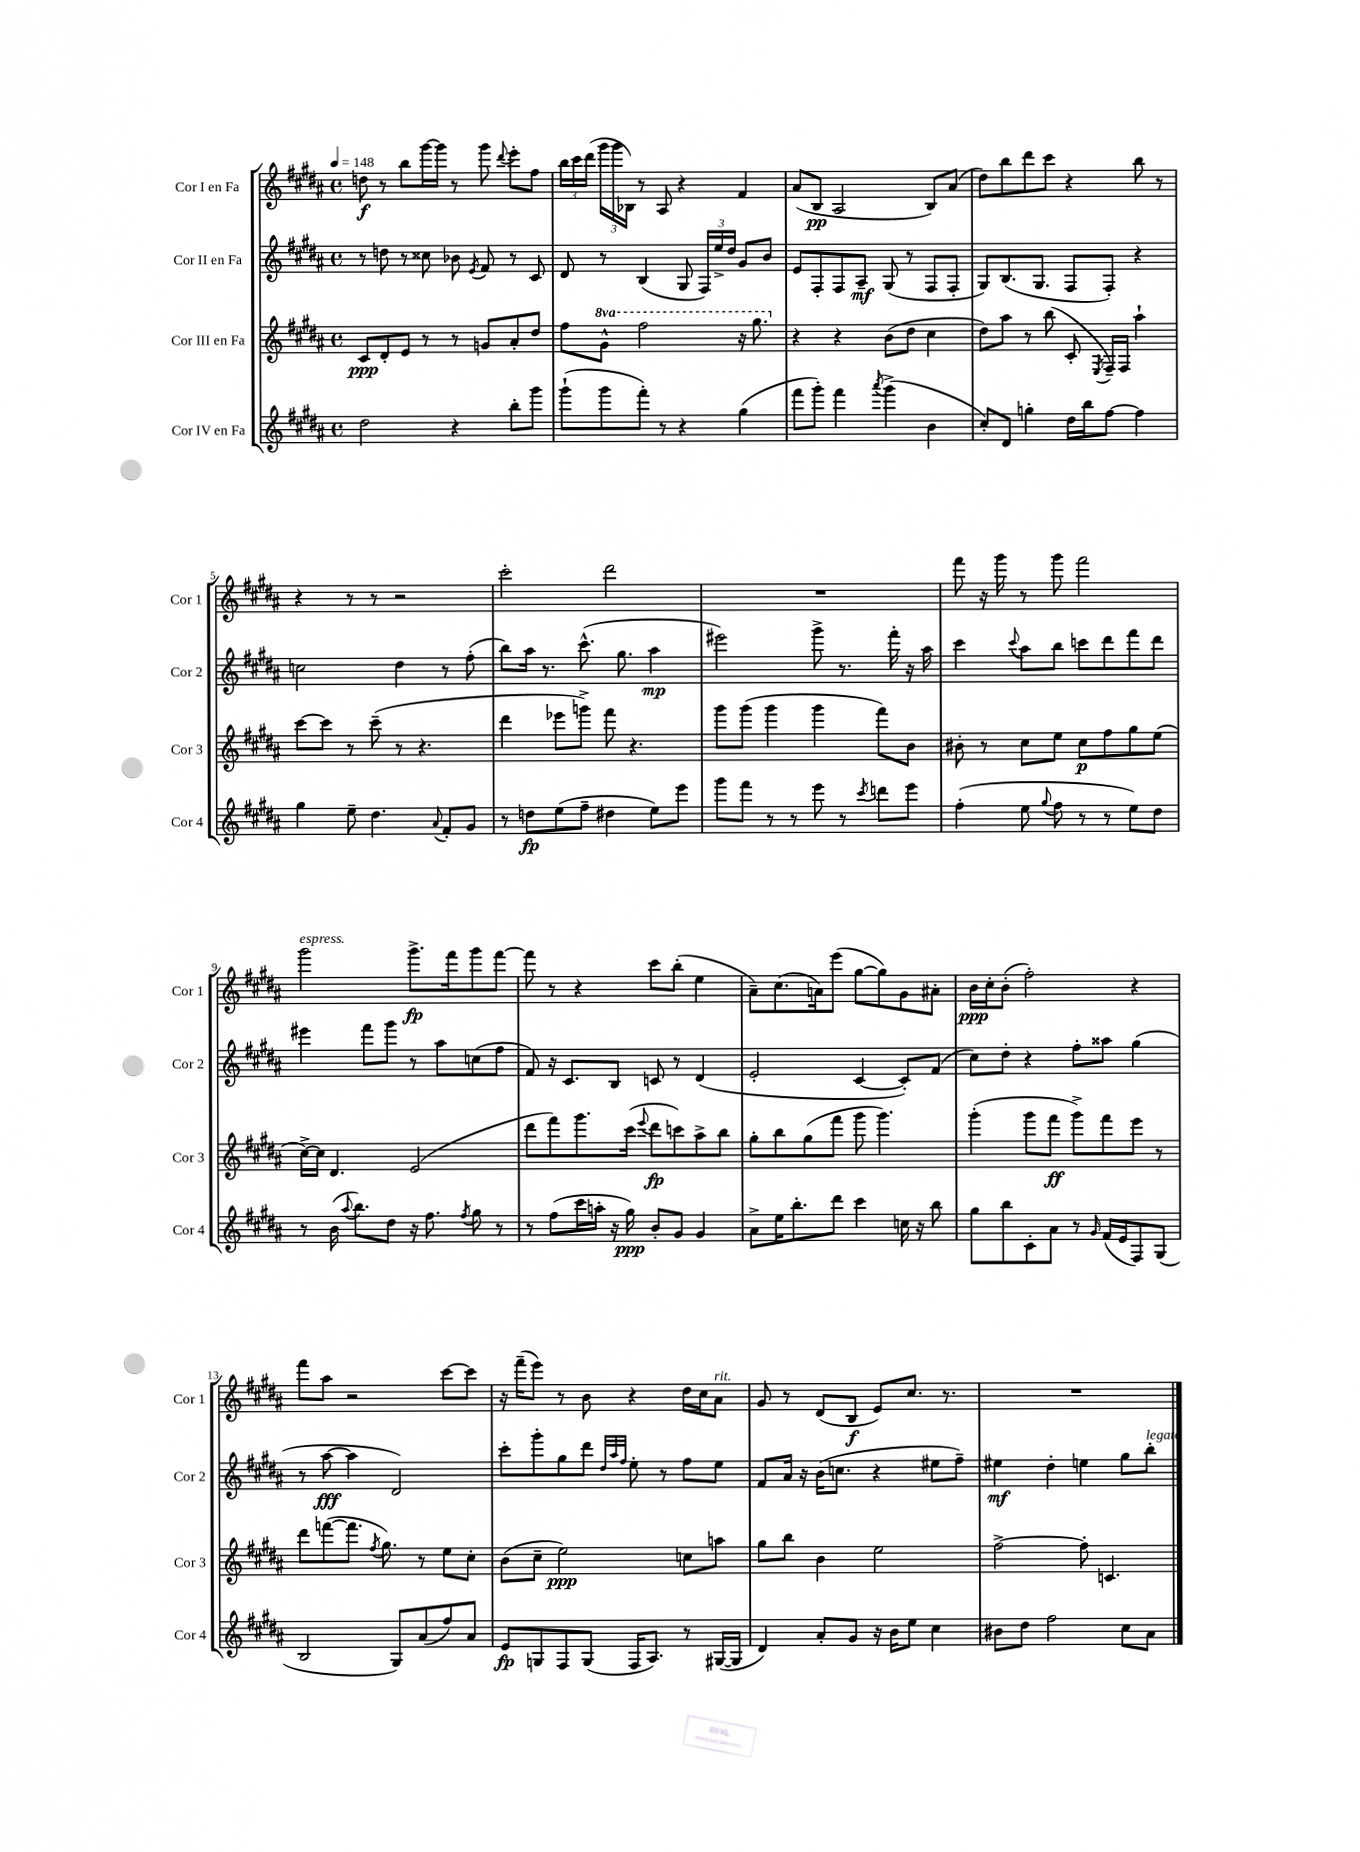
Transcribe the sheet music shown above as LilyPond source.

<<
\new StaffGroup <<
\new Staff = "s0" \with { instrumentName = "Cor I en Fa" shortInstrumentName = "Cor 1" } {
    \clef treble \key b \major \defaultTimeSignature \time 4/4 \tempo 4 = 148
    \autoBeamOff d''8\f r8 b''8[ gis'''16~ gis'''16] r8 gis'''8 \appoggiatura { dis'''8 } e'''8[-. fis''8] |
    \tuplet 3/2 { b''16[ cis'''16 dis'''16]( } \tuplet 3/2 { gis'''16[ gis'''16 bes16]) } r8 ais8 r4 fis'4 |
    ais'8[( b8]\pp ais2 b8[) ais'8]( |
    dis''8[) b''8 dis'''8 cis'''8] r4 b''8 r8 |
    r4 r8 r8 r2 |
    cis'''2-. dis'''2 |
    R1 |
    fis'''8 r16 gis'''16 r8 gis'''8 fis'''2 |
    gis'''2^\markup { \italic "espress." } gis'''8.[->\fp fis'''16 gis'''8 fis'''8]~ |
    fis'''8 r8 r4 cis'''8[ b''8]-.( e''4 |
    ais'8[--) cis''8.( a'16) e'''8]( gis''8[~ gis''8) gis'8 ais'8]-. |
    b'16[\ppp cis''16-. b'8]-.( fis''2-.) r4 |
    fis'''8[ ais''8] r2 cis'''8[~ cis'''8] |
    r16 fis'''16[--( e'''8]) r8 b'8 r4 dis''16[ cis''16 ais'8]^\markup { \italic "rit." } |
    gis'8 r8 dis'8[( b8]\f e'8[) cis''8.] r8. |
    R1 \bar "|." |
}
\new Staff = "s1" \with { instrumentName = "Cor II en Fa" shortInstrumentName = "Cor 2" } {
    \clef treble \key b \major \defaultTimeSignature \time 4/4
    \autoBeamOff r8 d''8 r8 cisis''8 bes'8 \acciaccatura { e'8 } fis'8 r8 cis'8 |
    dis'8 r8 b4( gis8 \tuplet 3/2 { fis16[) e''16-> dis''16] } gis'8[ b'8] |
    e'8[ fis8-. fis8 ais8]--\mf gis8( r8 fis8[ fis8]-. |
    gis8[) b8.( gis8.] fis8[ fis8]-.) r4 |
    c''2 dis''4 r8 fis''8-.( |
    b''8[) ais''16] r8. cis'''8.-^( gis''8. ais''4\mp |
    eis'''2) gis'''8-> r8. fis'''16-. r16 ais''16 |
    cis'''4 \appoggiatura { cis'''8 } ais''8[ b''8] c'''8[ dis'''8 fis'''8 dis'''8] |
    eis'''4 fis'''8[ gis'''8] r8 ais''8[ c''8( fis''8] |
    fis'8) r16 cis'8.[ b8] c'8 r8 dis'4( |
    e'2-. cis'4~ cis'8[-.) fis'8]( |
    cis''8[) dis''8]-. r4 fis''8[-. aisis''8] gis''4( |
    r8 ais''8~\fff ais''4 dis'2) |
    cis'''8[-. gis'''8-. gis''8 dis'''8] \grace { dis''32[ ais''32 fis''32] } e''8-. r8 fis''8[ e''8] |
    fis'8[ ais'16] r16 b'16[( c''8.] r4 eis''8[ fis''8]--) |
    eis''4\mf dis''4-. e''4 gis''8[ b''8]-.^\markup { \italic "legato" } \bar "|." |
}
\new Staff = "s2" \with { instrumentName = "Cor III en Fa" shortInstrumentName = "Cor 3" } {
    \clef treble \key b \major \defaultTimeSignature \time 4/4 \set Staff.ottavationMarkups = #ottavation-simple-ordinals
    \autoBeamOff cis'8[\ppp dis'8-. e'8] r8 r8 g'8[ ais'8-. dis''8] |
    fis''8[ \ottava #1 gis''8]-^ fis'''2 r16 gis'''8. \ottava #0 |
    r4 r4 b'8[( dis''8] cis''4 |
    dis''8[) ais''8] r8 b''8( cis'8-. \acciaccatura { e8 } fis16[--) fis16] ais''4-! |
    cis'''8[~ cis'''8] r8 cis'''8--( r8 r4. |
    dis'''4 ees'''8[ g'''8]->) fis'''8 r4. |
    gis'''8[ gis'''8]( gis'''4 gis'''4 fis'''8[) b'8] |
    bis'8-. r8 cis''8[ e''8] cis''8[\p fis''8 gis''8 e''8]( |
    cis''16[~->) cis''16] dis'4. e'2( |
    dis'''8[ fis'''8) gis'''8. cis'''16]( \appoggiatura { e'''8 } dis'''8[\fp c'''8) ais''8-> b''8] |
    gis''8[-. b''8 gis''8( fis'''8] gis'''8 gis'''4.) |
    gis'''4-.( gis'''8[ fis'''8]\ff gis'''8[->) fis'''8 e'''8] r8 |
    dis'''8[ f'''8~( f'''8.] \acciaccatura { fis''8 } gis''8.) r8 e''8[ cis''8]-. |
    b'8[( cis''8]-- e''2\ppp) c''8[ a''8] |
    gis''8[ b''8] b'4 e''2 |
    fis''2~-> fis''8-. c'4. \bar "|." |
}
\new Staff = "s3" \with { instrumentName = "Cor IV en Fa" shortInstrumentName = "Cor 4" } {
    \clef treble \key b \major \defaultTimeSignature \time 4/4
    \autoBeamOff dis''2 r4 b''8[-. gis'''8] |
    gis'''8[-!( gis'''8 fis'''8]-.) r8 r4 gis''4( |
    fis'''8[ gis'''8]-.) fis'''4 \acciaccatura { ais'''8 } gis'''4->( b'4 |
    cis''8[-.) dis'8] g''4-. dis''16[ b''16 fis''8]~ fis''4 |
    gis''4 e''8-- dis''4. \appoggiatura { ais'8 } fis'8[-. gis'8] |
    r8 d''8[\fp e''8( fis''8]-- dis''4 e''8[) e'''8] |
    gis'''8[ fis'''8] r8 r8 e'''8 r8 \acciaccatura { cis'''8 } d'''8[ e'''8] |
    fis''4-.( e''8 \appoggiatura { gis''8 } fis''8 r8 r8 e''8[) dis''8] |
    r8 b'16( \appoggiatura { ais''8 } b''8.[) dis''8] r16 fis''8. \acciaccatura { fis''8 } gis''8 r8 |
    r8 fis''8[( cis'''16 a''16]-. r16 gis''16\ppp) b'8[-. gis'8] gis'4 |
    ais'8[-> e''16 b''8.-. dis'''8] cis'''4 c''16 r16 b''8 |
    gis''8[ b''8 cis'8-. ais'8] r8 \grace { gis'16 } fis'16[( e'16 fis8) gis8]( |
    b2 gis8[) ais'8( fis''8) ais'8] |
    e'8[\fp g8 fis8 g8]( fis16[ ais8.]) r8 gis16[~( gis16] |
    dis'4) ais'8[-. gis'8] r16 b'16[ e''8] cis''4 |
    bis'8[ dis''8] fis''2 cis''8[ ais'8] \bar "|." |
}
>>
>>
